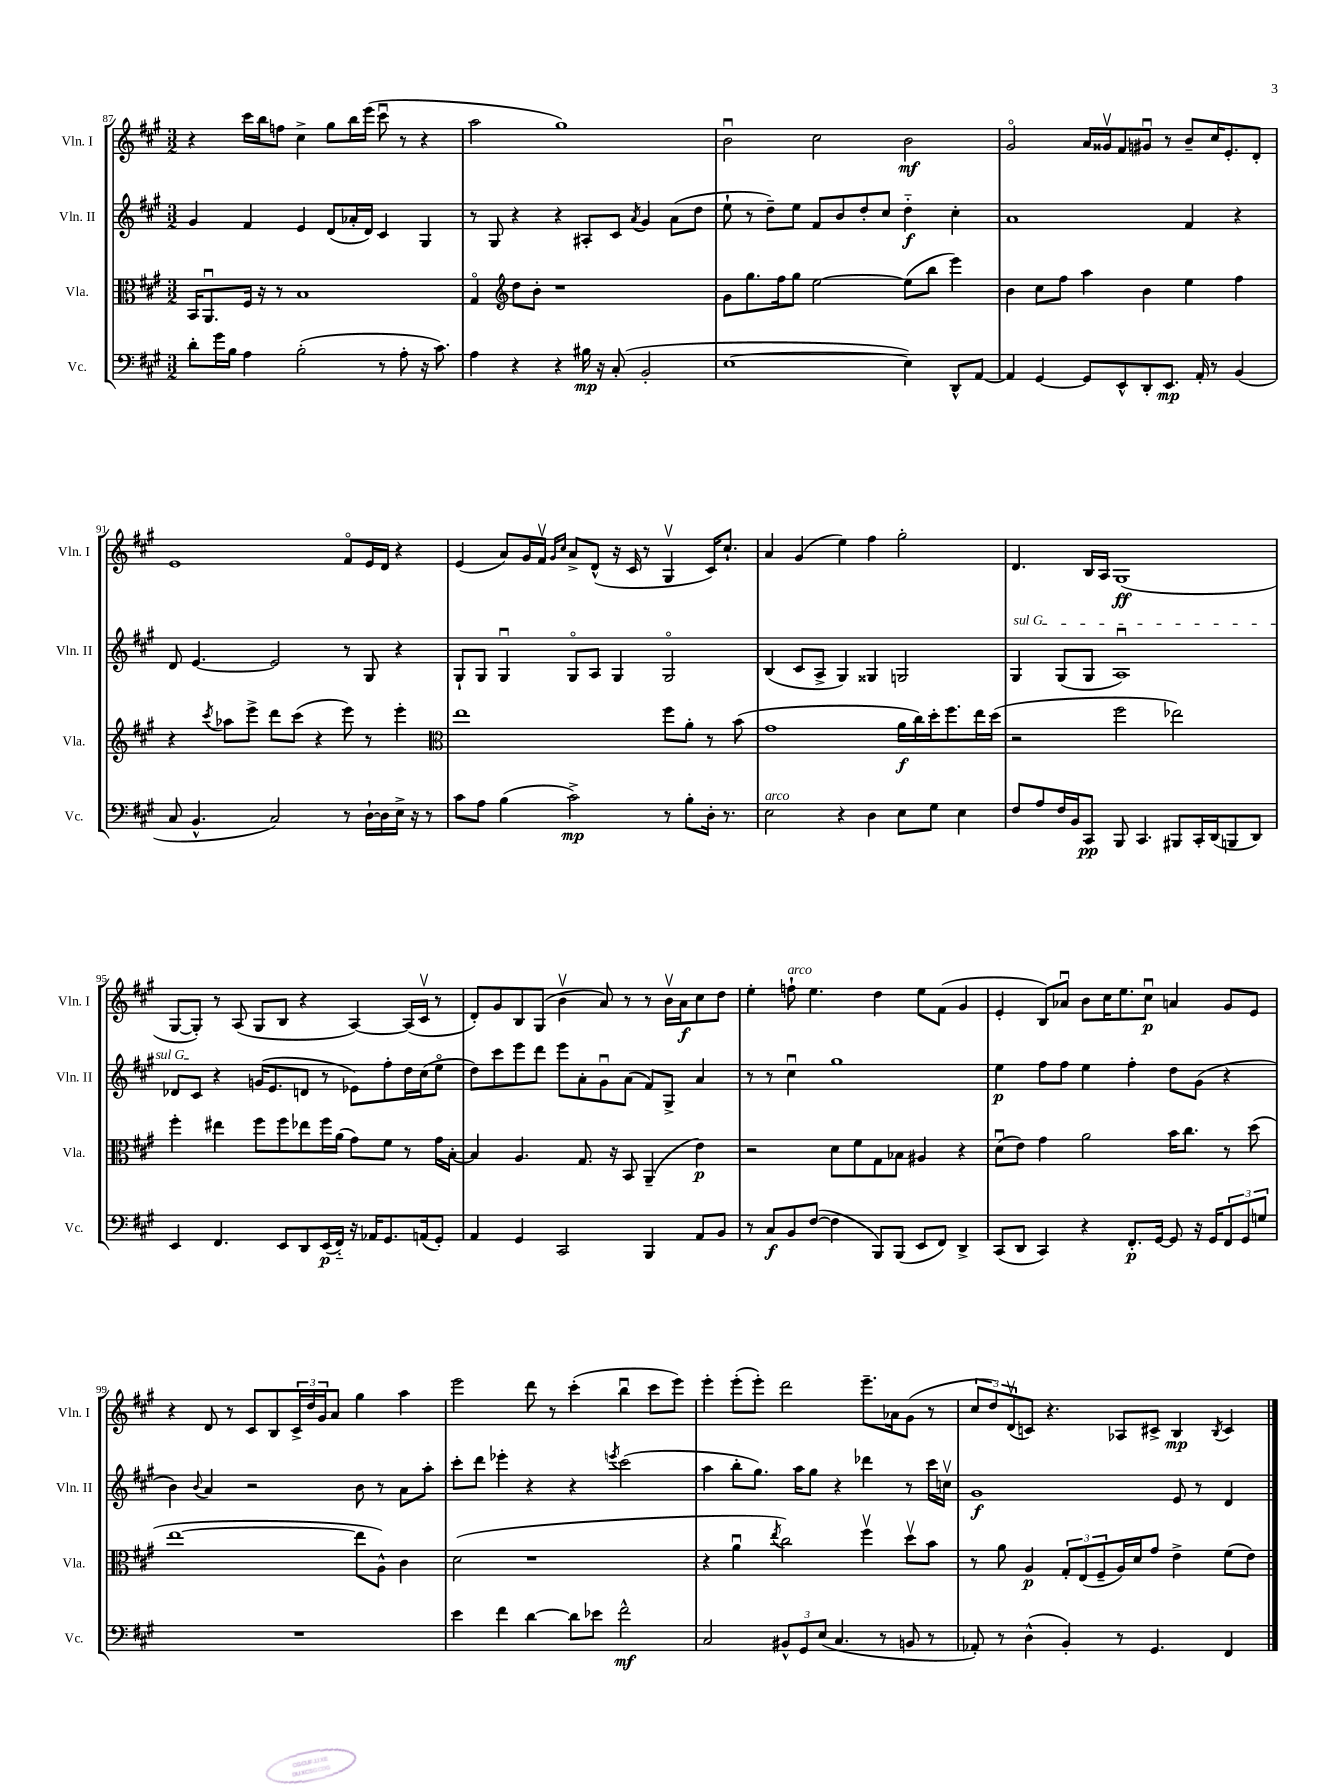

**kern	**kern	**kern	**kern
*staff4	*staff3	*staff2	*staff1
*clefF4	*clefC3	*clefG2	*clefG2
*k[f#c#g#]	*k[f#c#g#]	*k[f#c#g#]	*k[f#c#g#]
*M3/2	*M3/2	*M3/2	*M3/2
8d'	16BB	4g#	4r
.	8.AAu	.	.
16g#	.	.	.
16B	.	.	.
4A	16F#	4f#	16ccc#
.	16r	.	16bb
.	8r	.	8ff
(2B'	1B	4e	4cc#^
.	.	(8d	8gg#
.	.	16a-'	16bb
.	.	16d)	(16eee
8r	.	4c#	8ccc#u
8A'	.	.	8r
16r	.	4G#	4r
8.c#)	.	.	.
=	=	=	=
4A	4G#o	8r	2aa
.	.	8G#	.
*	*clefG2	*	*
4r	8dd	4r	.
.	8b'	.	.
4r	1r	4r	1gg#)
16B#	.	8A#'	.
16r	.	.	.
(8C#'	.	8c#	.
.	.	8qa	.
2BB'	.	4g#	.
.	.	(8a	.
.	.	8dd	.
=	=	=	=
[1E	8g#	8ee`	2bu
.	8.gg#	8r	.
.	.	8dd~)	.
.	16ff#	.	.
.	8gg#	8ee	.
.	[2ee	8f#	2cc#
.	.	8b	.
.	.	8dd'	.
.	.	8cc#	.
4E])	(8ee]	4dd'~	2b
.	8bb	.	.
8DD^^	4eee)	4cc#'	.
[8AA	.	.	.
=	=	=	=
4AA]	4b	1a	2g#o
[4GG#	8cc#	.	.
.	8ff#	.	.
8GG#]	4aa	.	16a
.	.	.	16g##v
8EE^^	.	.	8f#
8DD'	4b	.	8g#u
8.EE	.	.	8r
.	4ee	4f#	8b~
16AA'	.	.	.
8r	.	.	16cc#
.	.	.	8.e'
(4BB	4ff#	4r	.
.	.	.	8d'
=	=	=	=
8C#	4r	8d	1e
4.BB^^	.	[4.e	.
.	8qccc#	.	.
.	8aa-	.	.
.	8eee^	.	.
2C#)	8ddd	2e]	.
.	(8ccc#	.	.
.	4r	.	.
8r	8eee)	8r	8f#o
[16D`	8r	8G#	16e
16D]	.	.	16d
16E^	4eee'	4r	4r
16r	.	.	.
8r	.	.	.
=	=	=	=
*	*clefC3	*	*
8c#	1ee	8G#`	(4e
8A	.	8G#	.
(4B	.	4G#u	8a)
.	.	.	16g#
.	.	.	16f#v
.	.	.	16qqg#
.	.	.	16qqcc#
2c#^)	.	8G#o	8a^
.	.	8A	(8d^^
.	.	4G#	16r
.	.	.	16c#
.	.	.	8r
8r	8ff#	2G#o	4G#v
8B'	8a'	.	.
16D'	8r	.	16c#)
8.r	.	.	8.cc#`
.	(8b	.	.
=	=	=	=
2E	1g#	(4B	4a
.	.	8c#	(4g#
.	.	8A^	.
4r	.	4G#)	4ee)
4D	.	4G##	4ff#
8E	16a	2G	2gg#'
.	16cc#)	.	.
8G#	16dd'	.	.
.	8.ff#	.	.
4E	.	.	.
.	16ee	.	.
.	(16dd	.	.
=	=	=	=
8F#	2r	4G#	4.d
8A	.	.	.
16F#	.	(8G#	.
16BB	.	.	.
8CC#	.	8G#	16B
.	.	.	16A
8BBB	2ff#	1Au)	(1G#
4.CC#	.	.	.
8BBB#	2ee-)	.	.
16CC#'	.	.	.
(16DD	.	.	.
8BBB	.	.	.
8DD)	.	.	.
=	=	=	=
4EE	4ff#'	8d-	[8G#
.	.	8c#	8G#'])
4.FF#	4ee#	4r	8r
.	.	.	(8A
.	8ff#	(16g	8G#
.	.	8.e	.
8EE	8ff#	.	8B
8DD	8ee-	8d	4r
(16EE	16ff#	8r	.
16FF#'~)	(16a	.	.
16r	8g#)	8e-)	[4A)
16AA-	.	.	.
8.GG#	8f#	8ff#'	.
.	8r	16dd	(16A]
(16AA	.	(16cc#	16c#v
8GG#')	16g#	8eeo	8r
.	[16B'	.	.
=	=	=	=
4AA	4B]	8dd)	8d')
.	.	8ccc#	8g#
4GG#	4.A	8eee	8B
.	.	8ddd	(8G#
2CC#	.	8eee	4bv
.	8.G#	8a'	.
.	.	8g#u	8a)
.	16r	.	.
.	8BB	(8a	8r
4BBB	(4AA~	8f#)	8r
.	.	8G#^	16bv
.	.	.	16a
8AA	4e)	4a	8cc#
8BB	.	.	8dd
=	=	=	=
8r	2r	8r	4ee'
8C#	.	8r	.
8BB	.	4cc#u	8ff`
([8F#	.	.	4.ee
4F#]	8d	1gg#	.
.	8f#	.	.
8BBB)	8G#	.	4dd
(8BBB	8B-	.	.
8EE	4A#	.	8ee
8FF#)	.	.	(8f#
4DD^	4r	.	4g#
=	=	=	=
(8CC#	(8du	4ee	4e'
8DD	8e)	.	.
4CC#)	4g#	8ff#	8B)
.	.	8ff#	8a-u
4r	2a	4ee	8b
.	.	.	16cc#
.	.	.	8.ee
8.FF#'	.	4ff#'	.
.	.	.	8cc#u
[16GG#	.	.	.
8GG#]	16b	8dd	4a
.	8.cc#	.	.
16r	.	(8g#	.
16GG#	.	.	.
12FF#	8r	4r	8g#
12GG#	.	.	.
.	(8dd	.	8e
12G	.	.	.
=	=	=	=
1.r	[1ee	4b)	4r
.	.	8qqb	.
.	.	4a	8d
.	.	.	8r
.	.	2r	8c#
.	.	.	8B
.	.	.	24c#^
.	.	.	24dd
.	.	.	24g#
.	.	.	8a
.	8ee]	8b	4gg#
.	8A^^)	8r	.
.	4c#	8a	4aa
.	.	8aa'	.
=	=	=	=
4e	(2d	8ccc#'	2eee
.	.	8ddd	.
4f#	.	4eee-'	.
[4d	1r	4r	8ddd
.	.	.	8r
8d]	.	4r	(4ccc#'
8e-	.	.	.
.	.	8qeee	.
2f#^^	.	(2ccc#	4bbu
.	.	.	8ccc#
.	.	.	8eee)
=	=	=	=
2C#	4r	4aa	4eee'
.	4au	8bb'	(8eee'
.	.	8.gg#)	8eee')
.	8qee	.	.
12BB#^^	2cc#)	.	2ddd
.	.	16aa	.
12GG#	.	.	.
.	.	8gg#	.
(12E	.	.	.
4.C#	.	4r	.
.	4ff#v	4ddd-	8.eee~
8r	.	.	.
.	.	.	16a-
8BB	8ddv	8r	(8g#
8r	8b	16ccc#	8r
.	.	16ccv	.
=	=	=	=
8AA-')	8r	1g#	12cc#
.	.	.	12dd)
8r	8a	.	.
.	.	.	(12dv
(4D^^	4A	.	8c)
.	.	.	4.r
4BB')	12G#'	.	.
.	(12E	.	.
.	12F#~	.	.
8r	16A)	.	8A-
.	16d	.	.
4.GG#	8g#	.	8c#^
.	4e^	8e	4B
.	.	8r	.
.	.	.	8qB
4FF#	(8f#	4d	4c#
.	8e)	.	.
==	==	==	==
*-	*-	*-	*-
